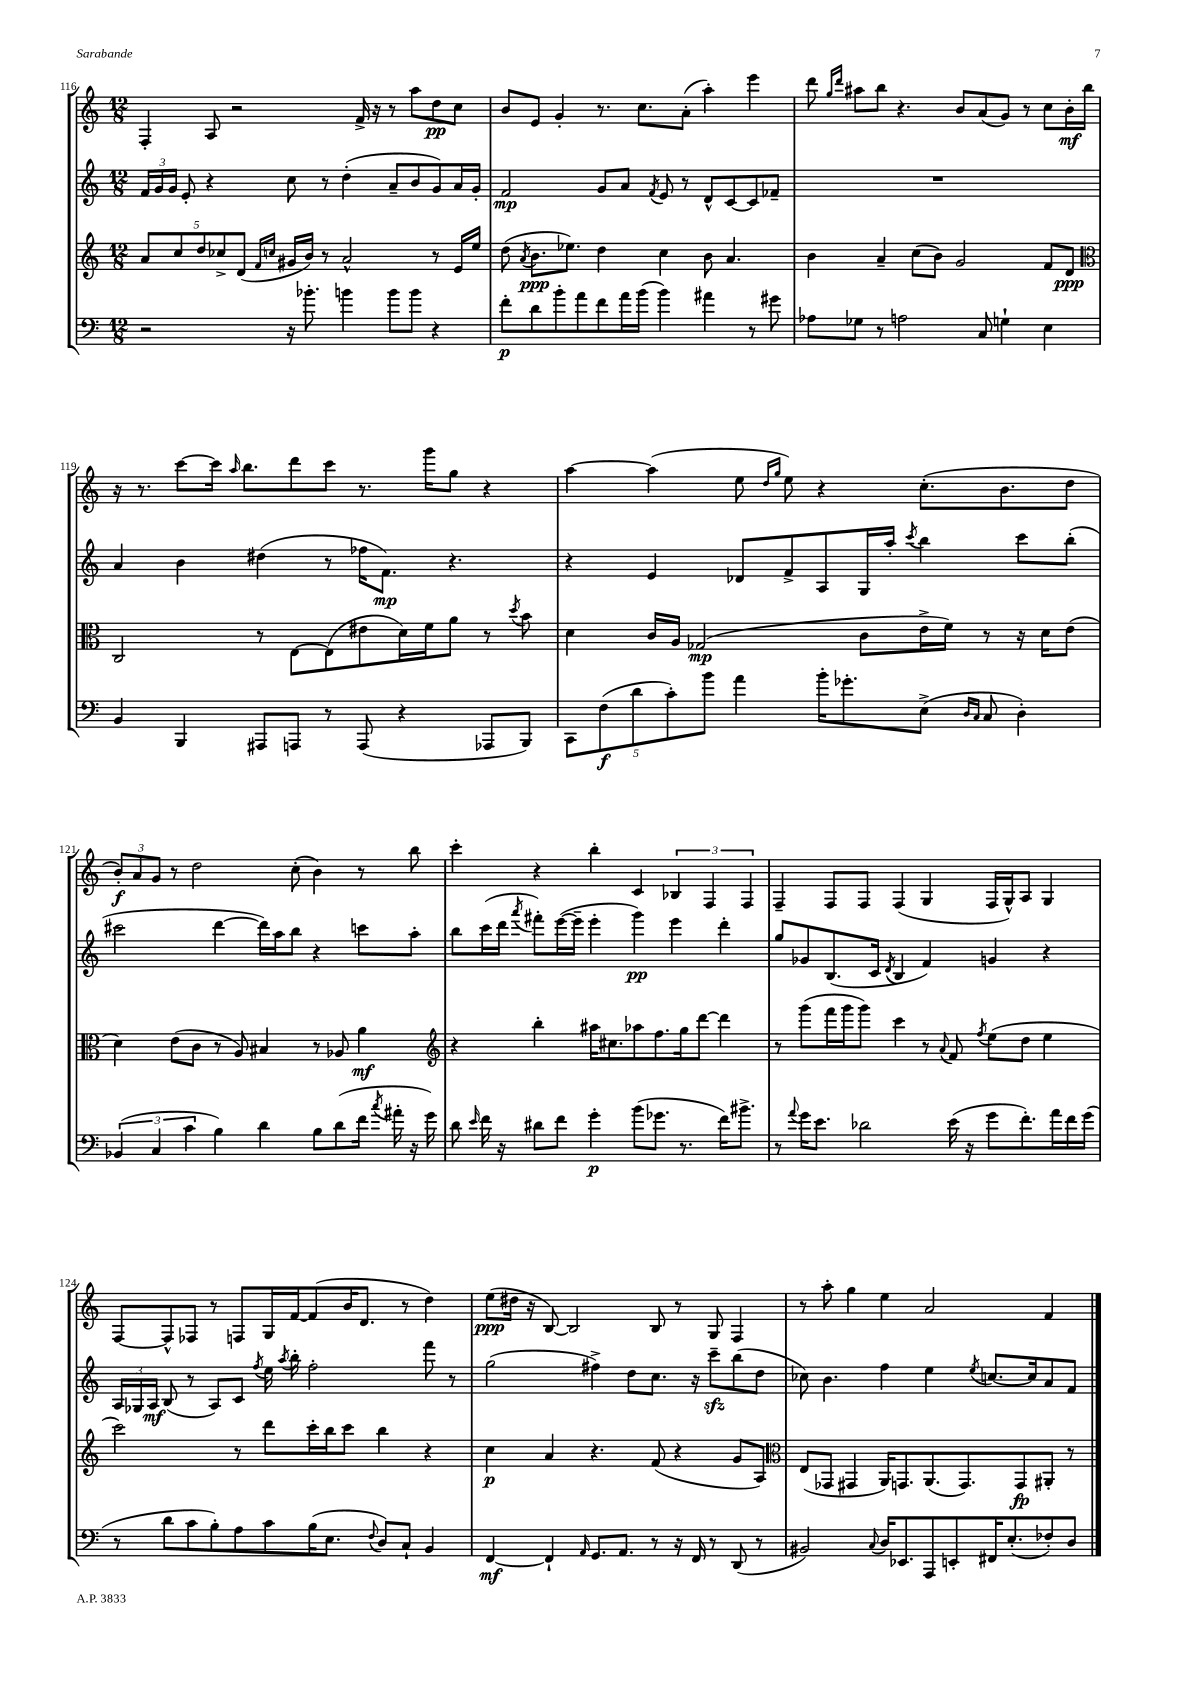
<<
\new StaffGroup <<
\new Staff = "s0" {
    \clef treble \key c \major \numericTimeSignature \time 12/8
    \autoBeamOff f4-. a8 r2 f'16-> r16 r8 a''8[ d''8\pp c''8] |
    b'8[ e'8] g'4-. r8. c''8.[ a'8]-.( a''4-.) e'''4 |
    d'''8 \grace { g''16[ d'''16] } ais''8[ b''8] r4. b'8[ a'8( g'8]) r8 c''8[ b'16-.\mf b''16] |
    r16 r8. c'''8[~ c'''16] \grace { a''16 } b''8.[ d'''8 c'''8] r8. g'''16[ g''8] r4 |
    a''4~ a''4( e''8 \grace { d''16[ g''16] } e''8) r4 c''8.[-.( b'8. d''8] |
    \tuplet 3/2 { b'8[-.\f) a'8 g'8] } r8 d''2 c''8-.( b'4) r8 b''8 |
    c'''4-. r4 b''4-. c'4 \tuplet 3/2 { bes4 f4 f4 } |
    f4-- f8[ f8] f4( g4 f16[ g16-^) a8] g4 |
    f8[~ f8-^ fes8] r8 f8[ g16 f'16~ f'8( b'16 d'8.] r8 d''4) |
    e''8[\ppp( dis''16] r16 b8~) b2 b8 r8 g8 f4 |
    r8 a''8-. g''4 e''4 a'2 f'4 \bar "|." |
}
\new Staff = "s1" {
    \clef treble \key c \major \numericTimeSignature \time 12/8
    \autoBeamOff \tuplet 3/2 { f'16[ g'16 g'16] } e'8-. r4 c''8 r8 d''4-.( a'8[-- b'8 g'8) a'16 g'16]-. |
    f'2\mp g'8[ a'8] \acciaccatura { f'8 } e'8 r8 d'8[-^ c'8~ c'8 fes'8]-- |
    R1. |
    a'4 b'4 dis''4( r8 fes''16[ f'8.]\mp) r4. |
    r4 e'4 des'8[ f'8-> a8 g16 a''16]-. \acciaccatura { c'''8 } b''4 c'''8[ b''8]-.( |
    cis'''2 d'''4~ d'''16[) a''16 b''8] r4 c'''8[ a''8]-. |
    b''8[ c'''16( d'''16] \acciaccatura { a'''8 } fis'''8[-.) e'''16~( e'''16]-- e'''4-. g'''4\pp) e'''4 d'''4-. |
    g''8[ ges'8 b8.( c'16] \acciaccatura { d'8 } b4 f'4) g'4 r4 |
    \tuplet 3/2 { a16[ ges16 a16]\mf } b8( r8 a8[) c'8] \acciaccatura { f''8 } e''16 \acciaccatura { a''8 } b''16-. f''2-. f'''8 r8 |
    g''2( fis''4->) d''8[ c''8.] r16 c'''8[--\sfz b''8( d''8] |
    ces''8) b'4. f''4 e''4 \acciaccatura { e''8 } c''8.[~ c''16 a'8 f'8] \bar "|." |
}
\new Staff = "s2" {
    \clef treble \key c \major \numericTimeSignature \time 12/8
    \autoBeamOff \tuplet 5/4 { a'8[ c''8 d''8 ces''8-> d'8]( } \grace { f'16[ c''16] } gis'16[ b'16]) r8 a'2-^ r8 e'16[ e''16] |
    d''8( \acciaccatura { a'8 } b'8.[\ppp ees''8.]) d''4 c''4 b'8 a'4. |
    b'4 a'4-- c''8[( b'8]) g'2 f'8[ d'8]\ppp |
    \clef alto c2 r8 e8[~ e8( eis'8 d'16) f'16 a'8] r8 \acciaccatura { d''8 } b'8 |
    d'4 c'16[ a16] ges2\mp( c'8[ e'16-> f'16]) r8 r16 d'16[ e'8]( |
    d'4) e'8[( c'8] r8 a8) bis4 r8 aes8 a'4\mf |
    \clef treble r4 b''4-. ais''16[ cis''8. aes''8 f''8. g''16 d'''8]~ d'''4 |
    r8 g'''8[( f'''16 g'''16 g'''8]) c'''4 r8 \appoggiatura { a'8 } f'8 \acciaccatura { f''8 } e''8[( d''8] e''4 |
    c'''2) r8 d'''8[ c'''16-. b''16 c'''8] b''4 r4 |
    c''4\p a'4 r4. f'8( r4 g'8[ a8]) |
    \clef alto e8[( ges,8] gis,4 a,16[) g,8. a,8.( g,8.) g,8\fp ais,8]-. r8 \bar "|." |
}
\new Staff = "s3" {
    \clef bass \key c \major \numericTimeSignature \time 12/8
    \autoBeamOff r2 r16 bes'8.-. b'4 b'8[ b'8] r4 |
    f'8[-.\p d'8 b'8-. a'8 f'8 a'16 b'16]( b'4) ais'4 r8 gis'8 |
    aes8[ ges8] r8 a2 c8 g4-! e4 |
    b,4 b,,4 ais,,8[ a,,8] r8 a,,8( r4 aes,,8[ b,,8]) |
    \tuplet 5/4 { c,8[ f8\f( d'8 c'8-.) b'8] } a'4 b'16[-. ges'8.-. e8]->( \grace { d16[ c16] } c8 d4-.) |
    \tuplet 3/2 { bes,4( c4 c'4 } b4) d'4 b8[ d'8( f'16] \acciaccatura { c''8 } ais'16-. r16 g'16) |
    d'8 \grace { e'16 } f'16 r16 dis'8[ f'8] g'4-.\p b'8[( ges'8.] r8. f'16[) bis'8.]-> |
    r8 \appoggiatura { a'8 } g'16[ e'8.] des'2 e'16( r16 g'8[ f'8.-.) a'16 f'16 g'16]( |
    r8 d'8[ c'8 b8-.) a8 c'8 b16( e8.] \appoggiatura { f8 } d8[) c8]-! b,4 |
    f,4~\mf f,4-! \grace { a,16 } g,8.[ a,8.] r8 r16 f,16 r8 d,8( r8 |
    bis,2) \appoggiatura { c8 } d16[ ees,8. a,,8 e,8-. fis,16 e8.-.( fes8-.) d8] \bar "|." |
}
>>
>>
\layout { \context { \Score currentBarNumber = #116 } }
